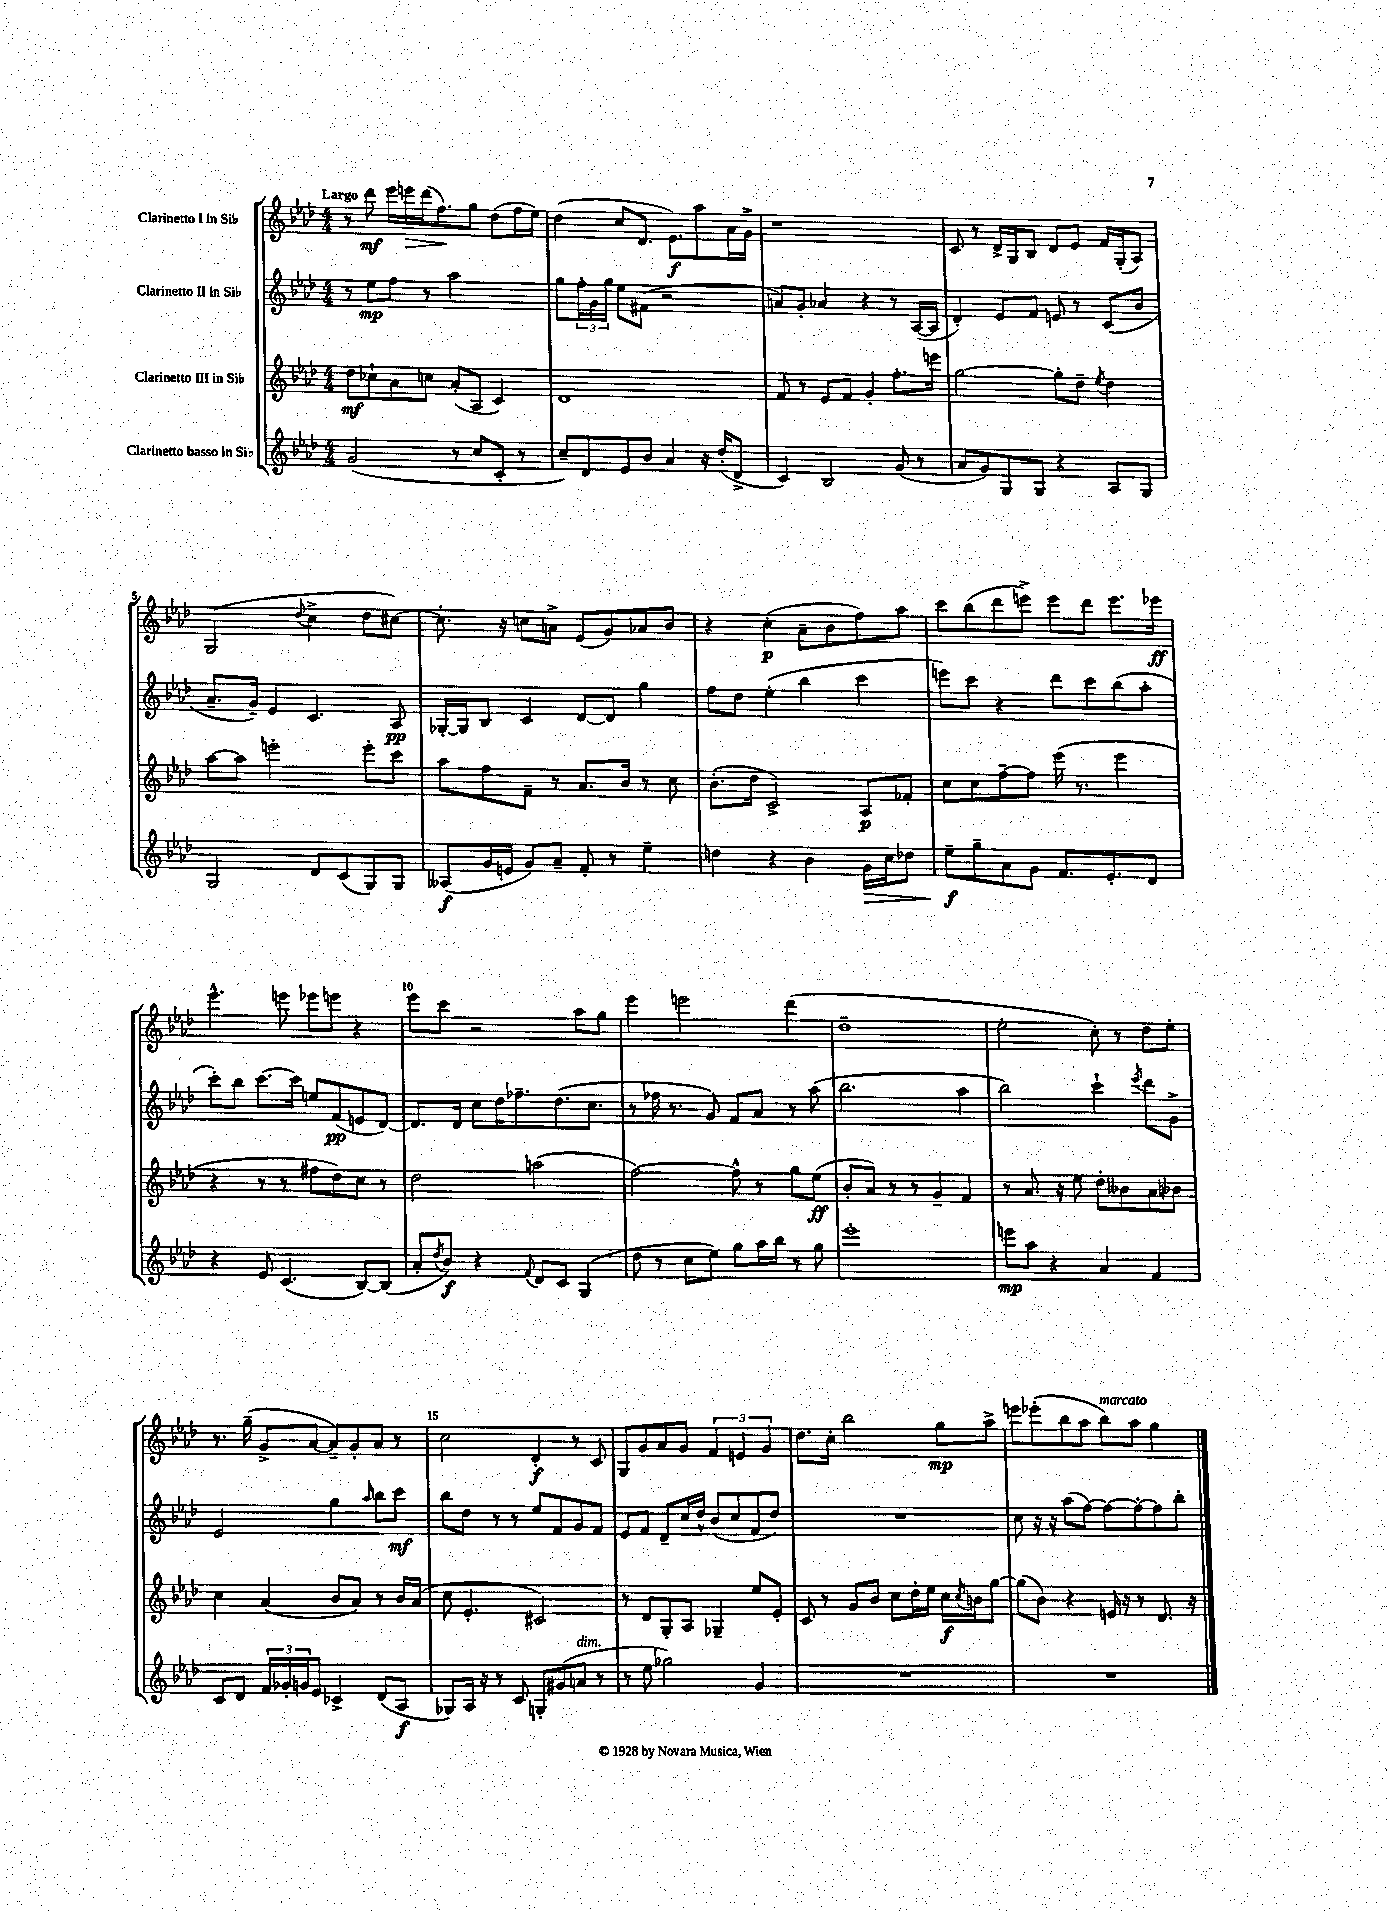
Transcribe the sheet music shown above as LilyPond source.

<<
\new StaffGroup <<
\new Staff = "s0" \with { instrumentName = "Clarinetto I in Sib" } {
    \clef treble \key aes \major \numericTimeSignature \time 4/4 \tempo "Largo"
    r8 des'''8\mf ees'''16 e'''16\> des'''16( f''8.\!) g''8 des''8( f''16 ees''16) |
    des''4( c''8 des'8. ees'8.\f) aes''8 aes'16 g'16-> |
    r1 |
    c'8 r8 des'16-> g16 bes8 des'8 ees'8 f'16 g16-.( aes8) |
    g2( \appoggiatura { des''8 } c''4-> des''8 cis''8~) |
    cis''8.-. r16 c''8 a'8-> ees'8( g'8) aes'8 bes'8 |
    r4 c''4-.\p( aes'8-- bes'8 f''8) aes''8 |
    c'''8 bes''8( des'''8 e'''8->) e'''8 des'''8 e'''8. ees'''16\ff |
    ees'''4.-^ e'''8 ees'''8 e'''8 r4 |
    ees'''8 c'''8 r2 aes''8 g''8 |
    ees'''4 e'''2 des'''4( |
    des''1-- |
    ees''2-. c''8-.) r8 des''8 ees''8-. |
    r8. g''16--( g'8-> aes'8~ aes'8--) g'8-. aes'8 r8 |
    c''2 des'4-.\f r8 c'8 |
    g8 g'8 aes'8 g'8 \tuplet 3/2 { f'4 e'4 g'4 } |
    des''8. c''16-. bes''2 g''8\mp aes''8-> |
    e'''8 ees'''8-.( bes''8 aes''8 bes''8^\markup { \italic "marcato" }) aes''8 g''4 \bar "|." |
}
\new Staff = "s1" \with { instrumentName = "Clarinetto II in Sib" } {
    \clef treble \key aes \major \numericTimeSignature \time 4/4
    r8 ees''8\mp f''8 r8 aes''2 |
    g''8 \tuplet 3/2 { f''16-. g'16 g''16 } ees''8 fis'8( r2 |
    a'8) g'8-. aes'4 r4 r8 aes16~( aes16 |
    des'4-.) ees'8 f'8 e'8 r8 c'8( bes'8 |
    aes'8.-- g'16--) ees'4 c'4. aes8\pp |
    ges16~-. ges16 bes8 c'4 des'8~ des'8 g''4 |
    f''8 des''8 ees''4-.( bes''4 c'''4 |
    e'''8) c'''8 r4 des'''8 c'''8 bes''8( aes''8-. |
    c'''8-.) bes''8 c'''8.~ c'''16 e''8 f'8\pp( e'8 des'8~) |
    des'8. des'16 c''8 des''16 fes''8.-- des''8.( c''8. |
    r8 fes''16 r8. g'8) f'8 aes'8 r8 aes''8( |
    bes''2. aes''4 |
    bes''2) c'''4-! \acciaccatura { ees'''8 } des'''8 g'8-> |
    ees'2 g''4 \grace { aes''16 } bes''8 c'''8\mf |
    bes''8 des''8 r8 r8 ees''8 f'8 g'8 f'8 |
    ees'8 f'8 des'8-- c''16 des''16-^ bes'8( c''8 f'8 des''8) |
    R1 |
    c''8 r16 r16 aes''8( f''8~) f''8~ f''8~-. f''8 bes''8-. \bar "|." |
}
\new Staff = "s2" \with { instrumentName = "Clarinetto III in Sib" } {
    \clef treble \key aes \major \numericTimeSignature \time 4/4
    des''8\mf ces''8-! aes'8 c''8 aes'8-.( aes8 c'4) |
    des'1 |
    f'8 r8 ees'8 f'8 g'4-. f''8.-. e'''16 |
    g''2~ g''8-. des''8-- \acciaccatura { ees''8 } des''4 |
    aes''8~ aes''8 e'''2-. e'''8-. c'''8 |
    aes''8 f''8 f'8-- r8 aes'8. bes'16 r8 c''8 |
    bes'8.-.( des''16 c'2->) aes8\p fes'8-. |
    c''8 c''8 f''8~-- f''8 ees'''16( r8. ees'''4 |
    r4 r8 r8 fis''8 des''8) c''8 r8 |
    des''2 a''2( |
    f''2~) f''8-^ r8 g''8 ees''8\ff( |
    bes'8-. aes'8) r8 r8 g'4-- f'4 |
    r8 aes'8. r16 ees''8 des''8-. beses'8 aes'8 bes'8 |
    c''4 aes'4( bes'8 aes'8) r8 bes'16 aes'16( |
    c''8 ees'4.-. cis'2) |
    r8 des'8 g8-. aes8 ges4-- ees''8 ees'8-. |
    c'8 r8 g'8 bes'8 c''8 des''16-. ees''16 c''16\f \acciaccatura { c''8 } b'16 g''8~ |
    g''8( bes'8) r4 e'16 r16 r8 des'8. r16 \bar "|." |
}
\new Staff = "s3" \with { instrumentName = "Clarinetto basso in Sib" } {
    \clef treble \key aes \major \numericTimeSignature \time 4/4
    g'2( r8 c''8 c'8-. r8 |
    c''8--) des'8 ees'8 bes'8 aes'4 r16 des''16-.( des'8-> |
    c'4) bes2 g'8( r8 |
    aes'8 g'8) g8 g8 r4 aes8 g8 |
    g2 des'8 c'8( g8) g8 |
    aeses8\f( g'16 e'16 g'8) aes'8-- f'8-. r8 ees''4-- |
    d''4 r4 bes'4 g'16\> c''16 des''8 |
    ees''8--\f\! g''8-- aes'8 g'8 f'8. ees'8.-. des'8 |
    r4 ees'8 c'4.( bes8~) bes8( |
    aes'8-. \acciaccatura { des''8 } bes'8\f) r4 \appoggiatura { f'8 } des'8 c'8 g4( |
    des''8 r8 c''8 ees''8) g''8 aes''16 bes''16 r8 g''8 |
    ees'''1-. |
    e'''8\mp aes''8 r4 aes'4 f'4 |
    c'8 des'8 \tuplet 3/2 { f'16 ges'16-. g'16 } ees'8 ces'4-> des'8( aes8\f |
    ges8) aes16 r16 r8 c'8 g8-. gis'8( a'8^\markup { \italic "dim." } r8 |
    r8 ees''8 ges''2) g'4 |
    R1 |
    R1 \bar "|." |
}
>>
>>
\layout { \context { \Score \override BarNumber.break-visibility = ##(#f #t #t) barNumberVisibility = #(every-nth-bar-number-visible 5) } }
